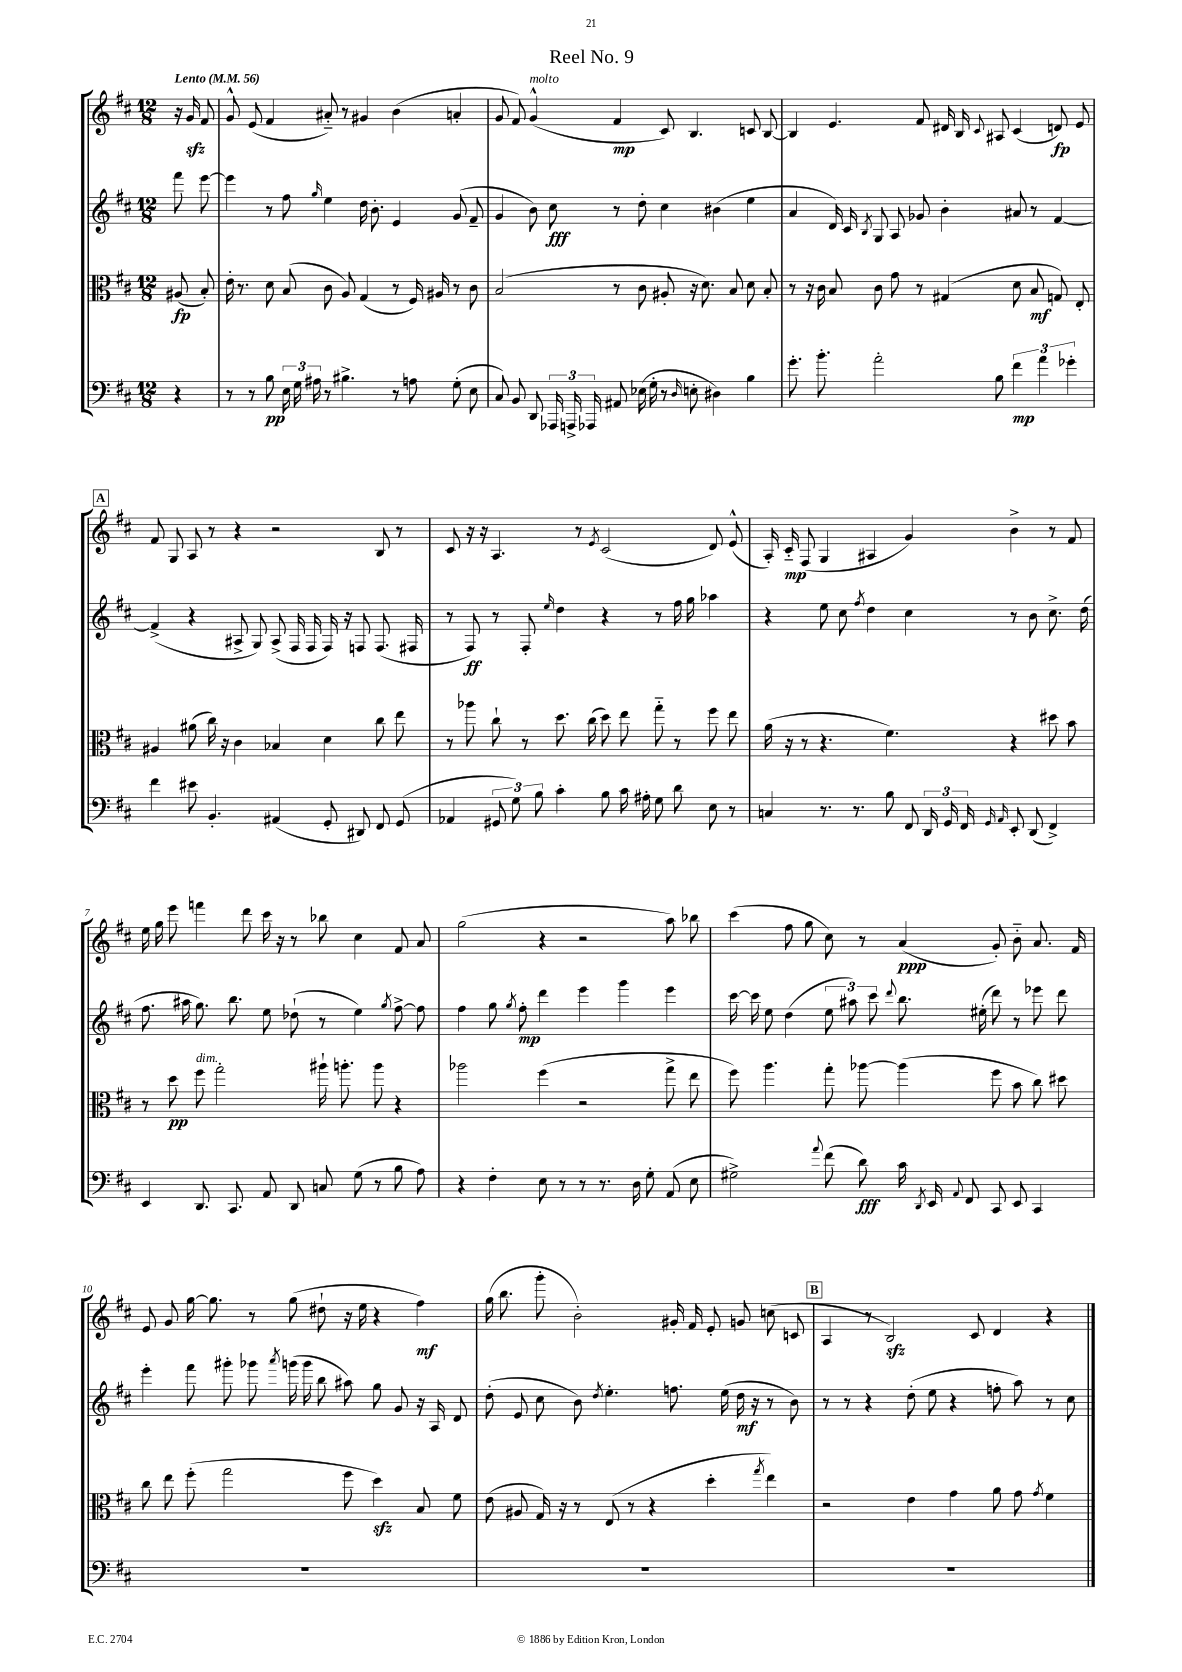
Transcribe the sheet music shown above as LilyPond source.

\header { title = "Reel No. 9" }
<<
\new StaffGroup <<
\new Staff = "s0" {
    \clef treble \key d \major \numericTimeSignature \time 12/8 \partial 4 \tempo "Lento" 4 = 56
    \autoBeamOff r16 g'16\sfz fis'8 |
    g'8-^ e'8( fis'4 ais'8-_) r8 gis'4 b'4( a'4-. |
    g'8 fis'8) g'4-^^\markup { \italic "molto" }( fis'4\mp cis'8) b4. c'8 b8~ |
    b4 e'4. fis'8 dis'16 b16 \appoggiatura { cis'8 } ais8 cis'4( d'8\fp) e'8 |
    \mark \markup { \box "A" } fis'8 g8 a8 r8 r4 r2 b8 r8 |
    cis'8 r16 r16 a4. r8 \acciaccatura { e'8 } cis'2( d'8) e'8-^( |
    a16-.) cis'16-_\mp fis8( g4 ais4 g'4) b'4-> r8 fis'8 |
    e''16 g''16 e'''8 f'''4 d'''8 cis'''16 r16 r8 bes''8 cis''4 fis'8 a'8 |
    g''2( r4 r2 a''8) bes''8 |
    cis'''4( fis''8 g''8 cis''8) r8 a'4\ppp( g'8-.) b'8-_ a'8. fis'16 |
    e'8 g'8 g''16~ g''8. r8 g''8( dis''8-! r16 e''16 r4 fis''4\mf) |
    g''16( b''8. g'''8-. b'2-.) gis'16-. fis'16 e'8-. g'8 c''8( c'8 |
    \mark \markup { \box "B" } a4 r8 b2\sfz) cis'8 d'4 r4 \bar "|." |
}
\new Staff = "s1" {
    \clef treble \key d \major \numericTimeSignature \time 12/8 \partial 4
    \autoBeamOff fis'''8 e'''8~ |
    e'''4 r8 fis''8 \grace { g''16 } e''4 d''16 b'8.-. e'4 g'8( fis'8-- |
    g'4 b'8) cis''8\fff r8 d''8-. cis''4 bis'4( e''4 |
    a'4 d'16) cis'16 \acciaccatura { b8 } g8 a8 ges'8 b'4-. ais'8 r8 fis'4~ |
    \mark \markup { \box "A" } fis'4->( r4 ais8-> g8) ais8->( fis16 fis16 fis16) r16 f8 f8.( fis16 |
    r8 fis8\ff) r8 fis8-. \grace { e''16 } d''4 r4 r8 fis''16 g''16 aes''4 |
    r4 e''8 cis''8 \acciaccatura { fis''8 } d''4 cis''4 r8 b'8 cis''8.-> d''16( |
    fis''8. ais''16 g''8.) b''8. e''8 des''8-!( r8 e''4) \acciaccatura { g''8 } fis''8~-> fis''8 |
    fis''4 g''8 \acciaccatura { g''8 } fis''8-.\mp d'''4 e'''4 g'''4 e'''4 |
    cis'''16~ cis'''16 e''8 d''4( \tuplet 3/2 { e''8 ais''8) cis'''8 } \appoggiatura { d'''8 } b''8. eis''16-.( d'''8) r8 ees'''8 d'''8 |
    e'''4-. fis'''8 gis'''8-. ges'''8 \acciaccatura { a'''8 } g'''16( g'''16 b''8 ais''8) g''8 g'8 r16 a16 d'8 |
    d''8-.( e'8 cis''8 b'8) \acciaccatura { d''8 } e''4.-. f''8. e''16( d''16\mf r16 r8 b'8) |
    \mark \markup { \box "B" } r8 r8 r4 d''8-.( e''8 r4 f''8-. a''8) r8 cis''8 \bar "|." |
}
\new Staff = "s2" {
    \clef alto \key d \major \numericTimeSignature \time 12/8 \partial 4
    \autoBeamOff ais8\fp( b8-.) |
    e'16-. r8. d'8 b8( cis'8 a8) g4( r8 fis16) ais16 r8 cis'8 |
    b2( r8 cis'8 ais8-. r16 d'8.) b8 d'8 b8-. |
    r8 r16 cis'16 b8 cis'8 g'8 r8 gis4( d'8 b8\mf g8) e8-. |
    \mark \markup { \box "A" } ais4 ais'8( cis''16) r16 cis'4 bes4 d'4 cis''8 e''8 |
    r8 aes''8 cis''8-! r8 d''8. cis''16( d''8) e''8 g''8-_ r8 fis''8 e''8 |
    a'16( r16 r8 r4. fis'4.) r4 dis''8 b'8 |
    r8 d''8\pp fis''8^\markup { \italic "dim." } g''2-. ais''16-! a''8.-. a''8 r4 |
    aes''2 fis''4( r2 g''8-> e''8 |
    fis''8) a''4. g''8-. aes''8~ aes''4( fis''8 b'8 cis''8) dis''8 |
    cis''8 e''8 fis''8-.( g''2 fis''8 d''4\sfz) b8 fis'8 |
    e'8( ais8 g16) r16 r8 e8( r8 r4 d''4-. \acciaccatura { g''8 } e''4) |
    \mark \markup { \box "B" } r2 e'4 g'4 a'8 g'8 \acciaccatura { g'8 } fis'4 \bar "|." |
}
\new Staff = "s3" {
    \clef bass \key d \major \numericTimeSignature \time 12/8 \partial 4
    \autoBeamOff r4 |
    r8 r8 b8\pp \tuplet 3/2 { e16 g16 ais16 } r8 bis4.-> r8 a8 g8-.( e8 |
    cis8) b,8 d,8 \tuplet 3/2 { aes,,16 a,,16-> aes,,16 } ais,8 ees16( g16-. r8 \grace { d16 } e8-. dis4) b4 |
    g'8.-. b'8.-. a'2-. b8 \tuplet 3/2 { fis'4\mp a'4 ges'4-. } |
    \mark \markup { \box "A" } fis'4 eis'8 b,4.-. ais,4( g,8-. dis,8) fis,8 g,8( |
    aes,4 \tuplet 3/2 { gis,8 g8) b8 } cis'4-. b8 cis'16 ais16-. g8 d'8 e8 r8 |
    c4 r8. r8. b8 fis,8 \tuplet 3/2 { d,16 g,16 fis,16 } \grace { g,16 a,16 } e,8-. d,8( fis,4->) |
    e,4 d,8. cis,8. a,8 d,8 c8 g8( r8 b8 a8) |
    r4 fis4-. e8 r8 r8 r8. d16 g8-. a,8( e8 |
    gis2->) \appoggiatura { a'8 } fis'8( d'8\fff) cis'16 \acciaccatura { d,8 } e,16 \appoggiatura { a,8 } fis,8 cis,8 e,8 cis,4 |
    R1. |
    R1. |
    \mark \markup { \box "B" } R1. \bar "|." |
}
>>
>>
